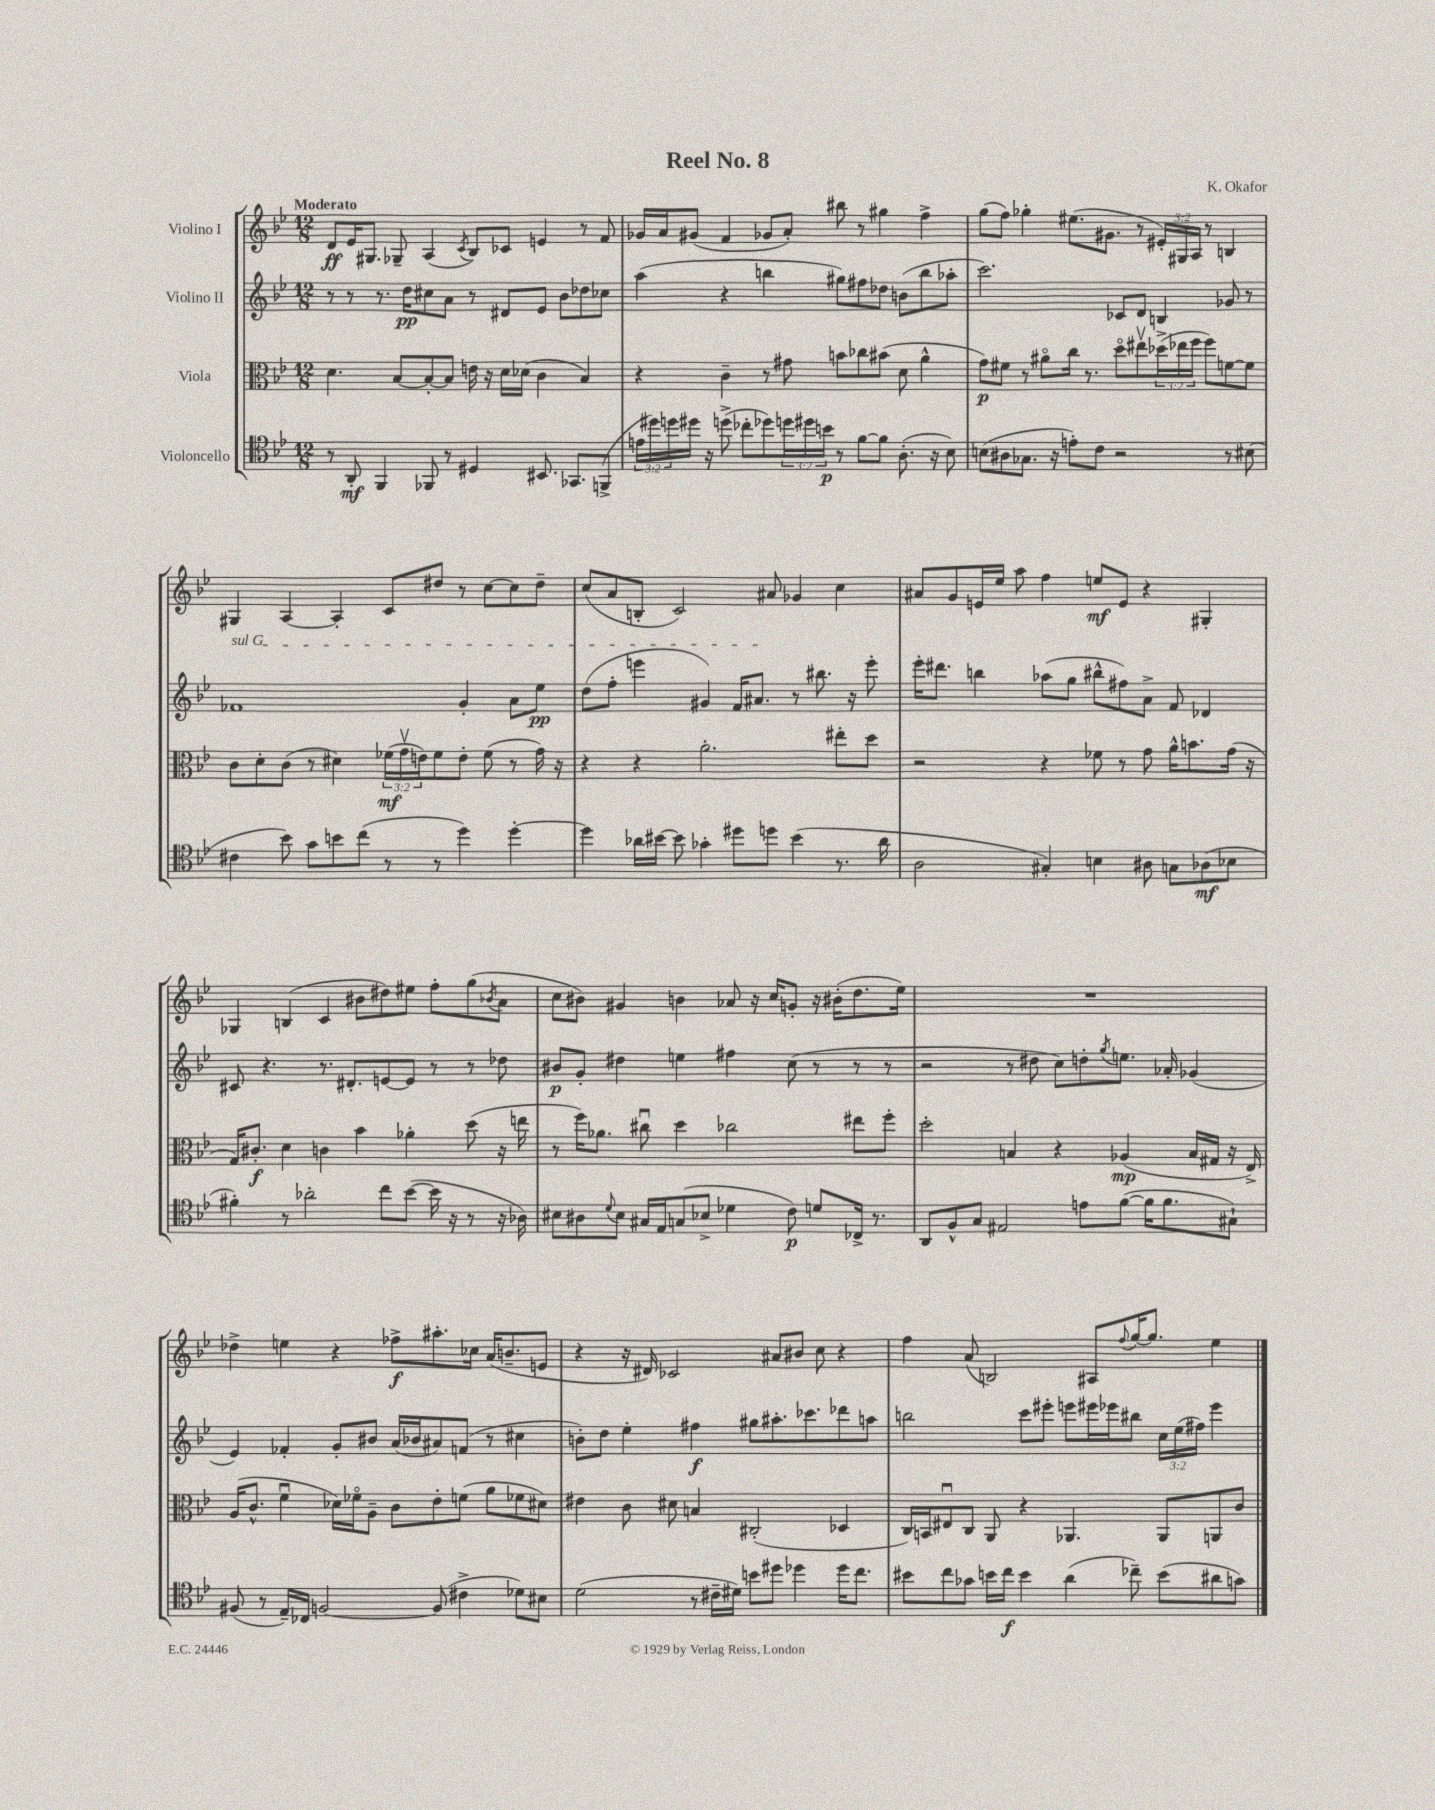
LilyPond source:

\header { title = "Reel No. 8" composer = "K. Okafor" }
<<
\new StaffGroup <<
\new Staff = "s0" \with { instrumentName = "Violino I" } {
    \clef treble \key bes \major \numericTimeSignature \time 12/8 \override Staff.TupletNumber.text = #tuplet-number::calc-fraction-text \tempo "Moderato"
    d'8\ff ees'16 gis8. ges8-- a4( \acciaccatura { c'8 } bes8) ces'8 e'4 r8 f'8 |
    ges'16 a'16 gis'8( f'4 ges'8 a'8-.) bis''8 r8 gis''4 f''4-> |
    g''8( f''8) ges''4-. eis''8.( gis'8. r8 \tuplet 3/2 { eis'16-.) gis16 a16 } r8 b4 |
    gis4 a4~ a4-. c'8 dis''8 r8 c''8~ c''8 dis''8-- |
    c''8( a'8 b8-. c'2) ais'8 ges'4 c''4 |
    ais'8 g'8 e'16 ees''16 a''8 f''4 e''8\mf e'8 r4 gis4-. |
    ges4 b4( c'4 bis'8 dis''8) eis''8 f''8-. g''8( \acciaccatura { bes'8 } a'8 |
    c''8 bis'8) gis'4 b'4 aes'8 r16 c''16 g'8-. r16 bis'16-.( d''8. ees''16) |
    R1. |
    des''4-> e''4 r4 fes''8->\f ais''8.-. ces''16 a'16( b'8.-- e'8 |
    r4 r16 dis'16) ces'2 ais'8 bis'8 c''8 r4 |
    f''4 a'8( b2) ais8 \appoggiatura { f''8 } g''16~ g''8. ees''4 \bar "|." |
}
\new Staff = "s1" \with { instrumentName = "Violino II" } {
    \clef treble \key bes \major \numericTimeSignature \time 12/8 \override Staff.TupletNumber.text = #tuplet-number::calc-fraction-text
    r8 r8 r8. d''16\pp cis''8 a'8 r8 dis'8 ees'8 bes'8 des''8 ces''8 |
    a''4( r4 b''4 gis''8) fis''8 des''8 b'8( b''8 aes''8-. |
    c'''2.) ces'8 d'8 b4 ges'8 r8 |
    \once \override TextSpanner.bound-details.left.text = \markup { \italic "sul G" } fes'1\startTextSpan g'4-. a'8 ees''8\pp |
    d''8( f''8-. e'''4 gis'4) f'16 ais'8.\stopTextSpan r8 bis''8. r16 e'''8-. |
    ees'''16-. dis'''8. b''4 aes''8( g''8 bis''8-^ fis''8) a'8-> f'8 des'4 |
    cis'8 r4. r8. dis'8.-. e'8~ e'8 r8 r8 des''8 |
    bis'8\p g'8-. dis''4 e''4 fis''4 c''8( r8 r8 r8 |
    r2 r8 dis''8 c''8) d''8-. \acciaccatura { g''8 } e''8. aes'16-. ges'4( |
    ees'4) fes'4-. g'8-. bis'8 a'16( bes'16 ais'8) f'8( r8 cis''4 |
    b'8-.) d''8 ees''4-. fis''4\f gis''8 ais''8.-. ces'''8. des'''8 a''8 |
    b''2 c'''8 eis'''8-. e'''8 eis'''16 ees'''16 bis''8 \tuplet 3/2 { c''16 ees''16( fis''16) } ees'''4 \bar "|." |
}
\new Staff = "s2" \with { instrumentName = "Viola" } {
    \clef alto \key bes \major \numericTimeSignature \time 12/8 \override Staff.TupletNumber.text = #tuplet-number::calc-fraction-text
    d'4. bes8~ bes8~-. bes8 e'16 r16 d'16 des'16( c'4 bes4) |
    r4 c'4-- r8 gis'8 b'8 ces''8 bis'8( d'8 a'4-^ |
    g'8\p) fis'8 r8 ais'8\flageolet c''16 r8. d''8\flageolet eis''8\upbow \tuplet 3/2 { des''16->( ees''16 f''16 } f''8) f'8~ f'8 |
    c'8 d'8-. c'8( r8 dis'4) \tuplet 3/2 { fes'16\mf( g'16\upbow e'16) } fes'8 e'8-. fes'8( r8 g'16) r16 |
    r4 r4 a'2.-. eis''8-. d''8 |
    r2 r4 fes'8 r8 g'8 a'16-^ b'8. g'16( r16 |
    g16) cis'8.-.\f d'4 c'4 bes'4 aes'4-. d''8( r16 e''16 |
    r8 f''16) aes'8. cis''8\downbow d''4 ces''2 eis''8 f''8-. |
    d''2-. b4 r4 aes4\mp( b16 gis16 r16 ees16->) |
    a16( c'8.-^ f'4\downbow des'16) fes'16\flageolet a8-- c'8 ees'8-. f'8( a'8 fes'8 dis'8) |
    eis'4 c'8 dis'8 b4 cis2-.( des4 |
    c16) b,16 eis8\downbow c8 a,8 r4 aes,4. aes,8 a,8 c'8 \bar "|." |
}
\new Staff = "s3" \with { instrumentName = "Violoncello" } {
    \clef tenor \key bes \major \numericTimeSignature \time 12/8 \override Staff.TupletNumber.text = #tuplet-number::calc-fraction-text
    r8 a,8-.\mf f,4 fes,8 r8 dis4 bis,8. ges,8. f,8->( |
    \tuplet 3/2 { e'16 dis''16) d''16 } dis''16 r16 d''8->( ces''8-. des''8) \tuplet 3/2 { d''16 dis''16 b'16\p } r8 f'8~ f'8 a8.-.( r16 bes8) |
    b8( ais8 ges8. r16 e'8-.) c'8 r2 r8 bis8( |
    cis'4 bes'8) g'8 b'8 c''8( r8 r8 d''4) d''4~-. |
    d''4 aes'16 bis'16~ bis'8 ges'4-. dis''8 d''8 bis'4( r8. aes'16 |
    a2 gis4-.) b4 ais8 g8 aes8\mf( bes8 |
    fis'4-.) r8 aes'2-. c''8 bes'8~( bes'16 r16 r8 r16 aes16) |
    bis8 ais8 \appoggiatura { d'8 } bis8 gis16 ees16 g8( bes8-> des'4 c'8\p) d'8 ces16-> r8. |
    a,8 f8-^ g8 eis2 e'8 f'8~( f'16 f'8. gis8-!) |
    fis8( r8 ees16--) ces16 f2~ f8( cis'4-> des'8) bis8 |
    d'2( r8 cis'16-- dis'16) b'8 dis''8 des''4 des''16 c''8. |
    bis'8 c''8 ges'8 b'16 c''16\f b'4 a'4( ces''8--) b'8( ais'8 g'8) \bar "|." |
}
>>
>>
\layout { \context { \Score \remove "Bar_number_engraver" } }
